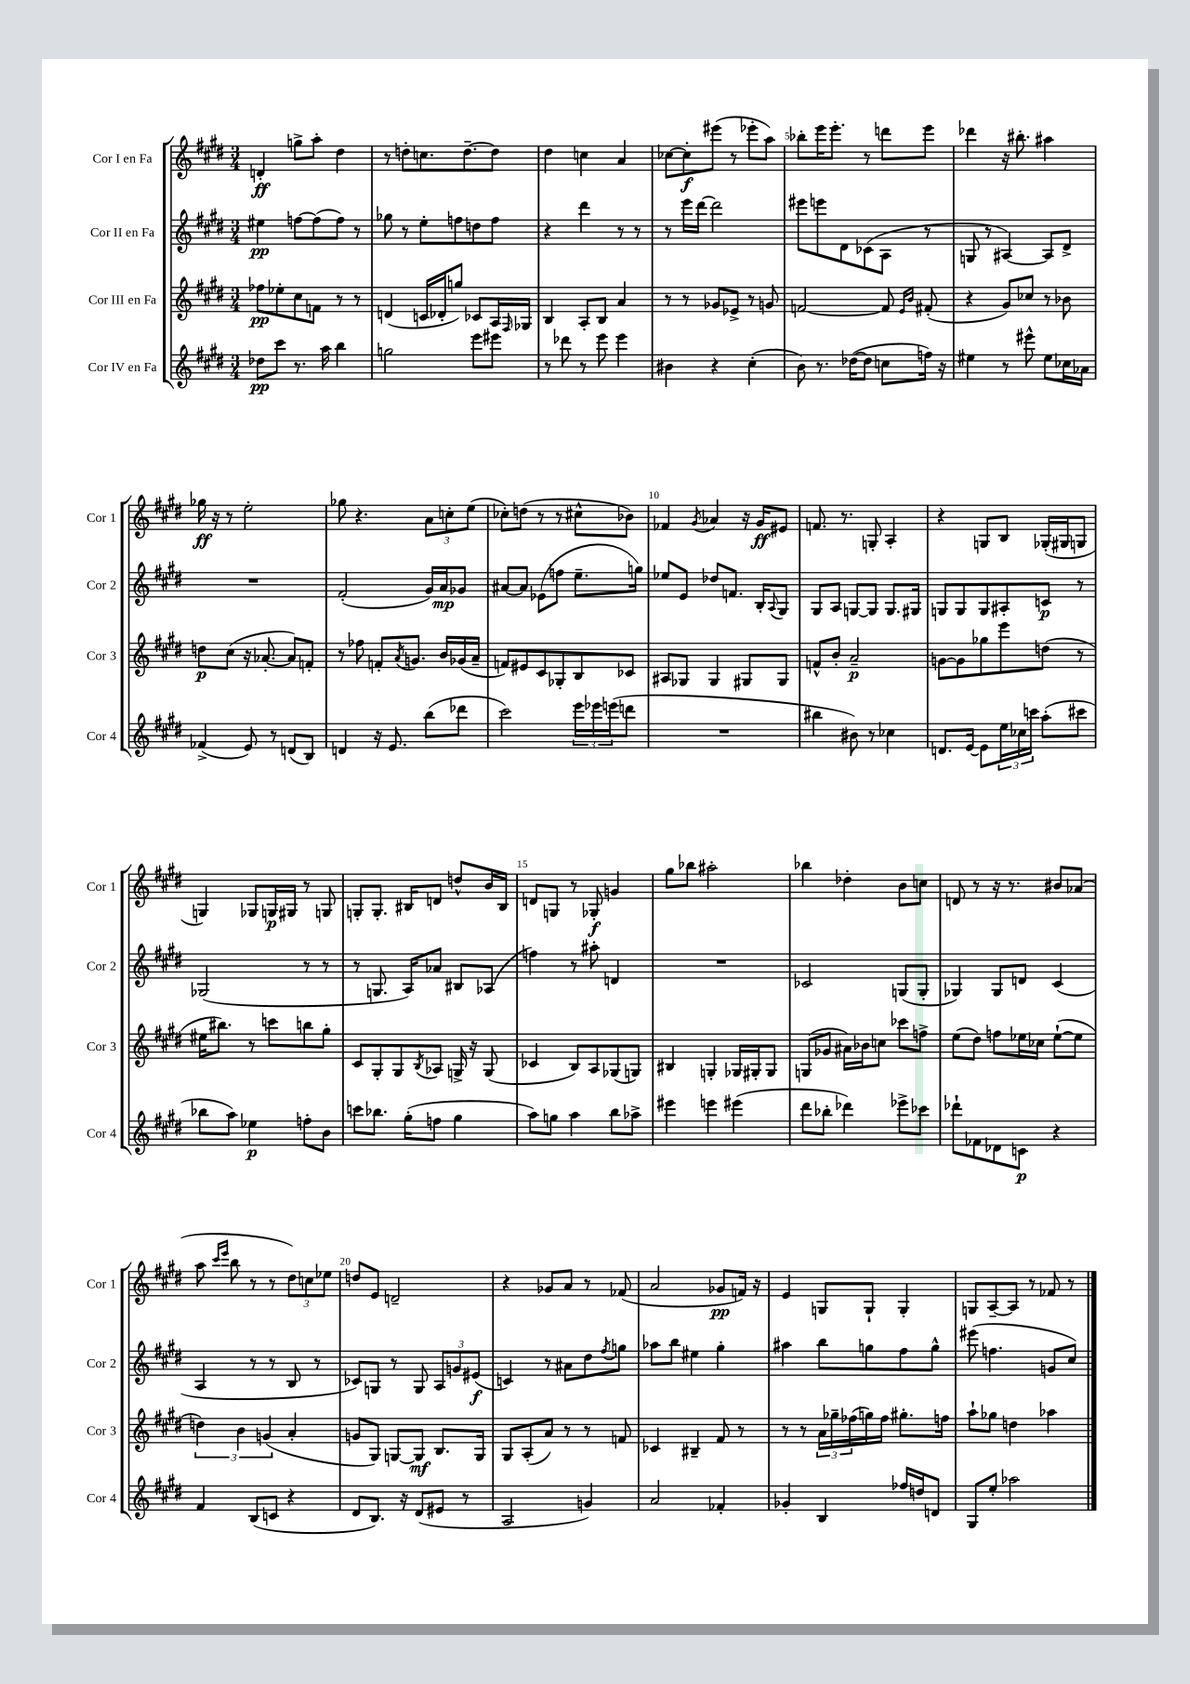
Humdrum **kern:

**kern	**dynam	**kern	**dynam	**kern	**dynam	**kern	**dynam
*part4	*part4	*part3	*part3	*part2	*part2	*part1	*part1
*staff4	*staff4	*staff3	*staff3	*staff2	*staff2	*staff1	*staff1
*I"Cor IV en Fa	*	*I"Cor III en Fa	*	*I"Cor II en Fa	*	*I"Cor I en Fa	*
*I'Cor 4	*	*I'Cor 3	*	*I'Cor 2	*	*I'Cor 1	*
*clefG2	*	*clefG2	*	*clefG2	*	*clefG2	*
*k[f#c#g#d#]	*	*k[f#c#g#d#]	*	*k[f#c#g#d#]	*	*k[f#c#g#d#]	*
*M3/4	*	*M3/4	*	*M3/4	*	*M3/4	*
=1	=1	=1	=1	=1	=1	=1	=1
8dd-X\L	pp	8ff-X\L	pp	4ee#X\	pp	4dn'/	ff
8ccc#\J	.	8ee-X'\	.	.	.	.	.
8.r	.	8cc#\	.	[8ffn\L	.	8ggn^\L	.
.	.	8fn\J	.	(8ff\]	.	8aa'\J	.
16aa\	.	.	.	.	.	.	.
4bb\	.	8r	.	8ff\J)	.	4dd#\	.
.	.	8r	.	8r	.	.	.
=2	=2	=2	=2	=2	=2	=2	=2
2ggn\	.	(4dn/	.	8gg-X\	.	8r	.
.	.	.	.	8r	.	8ddn'\L	.
.	.	16cn/LL	.	8ee'\L	.	8.ccn\	.
.	.	16d-X'/J	.	.	.	.	.
.	.	8ggn/J)	.	8ffn\	.	.	.
.	.	.	.	.	.	[8.dd~\	.
8eee\L	.	8c-X/L	.	8ddn\	.	.	.
8eee#X\J	.	16A/L	.	8ff\J	.	8dd\J]	.
.	.	16qqF#/	.	.	.	.	.
.	.	16G-X/JJ	.	.	.	.	.
=3	=3	=3	=3	=3	=3	=3	=3
8r	.	4B/	.	4r	.	4dd#\	.
8ddd-X\	.	.	.	.	.	.	.
8r	.	8A'/L	.	4ddd#\	.	4ccn\	.
8eee\	.	8B/J	.	.	.	.	.
4eee\	.	4a/	.	8r	.	4a/	.
.	.	.	.	8r	.	.	.
=4	=4	=4	=4	=4	=4	=4	=4
4b#X\	.	8r	.	8r	.	[8cc-X\L	.
.	.	8r	.	16eee\LL	.	8cc-'\]	f
.	.	.	.	[16ddd#\JJ	.	.	.
4r	.	8g-X/L	.	2ddd#\]	.	(8eee#X\J	.
.	.	8e-X^/J	.	.	.	8r	.
(4cc#'\	.	8r	.	.	.	8eee-X'\L	.
.	.	8gn/	.	.	.	8aa\J)	.
=5	=5	=5	=5	=5	=5	=5	=5
8b\)	.	[2fn/	.	8eee#X\L	.	8bb-X'\L	.
8.r	.	.	.	8eeen\	.	16eee\K	.
.	.	.	.	.	.	8.eee'\J	.
.	.	.	.	8d#\	.	.	.
([16dd-X\KL	.	.	.	.	.	.	.
8dd-\J]	.	.	.	(8c-X\	.	8r	.
8ccn\L	.	8f/]	.	8A\J	.	8dddn\L	.
.	.	16qqe/LL	.	.	.	.	.
.	.	16qqb/JJ	.	.	.	.	.
16ffn\Jk)	.	(8f#X'/	.	8r	.	8eee\J	.
16r	.	.	.	.	.	.	.
=6	=6	=6	=6	=6	=6	=6	=6
4ee#X\	.	4r	.	8Gn/	.	4ddd-X\	.
.	.	.	.	8r	.	.	.
8r	.	8g#/L)	.	[4A#X/)	.	16r	.
.	.	.	.	.	.	8.bb#X'\	.
8eee#X^^\	.	8cc-X/J	.	.	.	.	.
8ee#\L	.	8r	.	8A#/L]	.	4aa#X\	.
16cc-X\L	.	8b-X\	.	8d#^/J	.	.	.
16a-X\JJ	.	.	.	.	.	.	.
!!LO:LB:g=z
=7	=7	=7	=7	=7	=7	=7	=7
(4f-X^/	.	8ddn\L	p	2.r	.	16gg-X\	ff
.	.	.	.	.	.	16r	.
.	.	(8cc#\J	.	.	.	8r	.
8e/)	.	16r	.	.	.	2ee'\	.
.	.	[8.a-X'/	.	.	.	.	.
8r	.	.	.	.	.	.	.
(8dn/L	.	8a-/L])	.	.	.	.	.
8B/J)	.	8fn'/J	.	.	.	.	.
=8	=8	=8	=8	=8	=8	=8	=8
4dn/	.	8r	.	(2f#'/	.	8gg-X\	.
.	.	8ff-X\	.	.	.	4.r	.
16r	.	8fn'/L	.	.	.	.	.
8.e/	.	.	.	.	.	.	.
.	.	8qa/	.	.	.	.	.
.	.	8.gn/J	.	.	.	.	.
(8bb\L	.	.	.	16g#/LL)	.	12a\L	.
.	.	16b/LL	.	16a/J	mp	.	.
.	.	.	.	.	.	12ccn'\	.
8ddd-X\J	.	(16g-X/	.	8g-X/J	.	.	.
.	.	.	.	.	.	(12ee\J	.
.	.	16a~/JJ	.	.	.	.	.
=9	=9	=9	=9	=9	=9	=9	=9
2ccc#\)	.	8fn/L)	.	[8a#X/L	.	8cc-X'\L)	.
.	.	8e#X/	.	8a#/J]	.	(8ddn\J	.
.	.	8c#/	.	(8e-X\L	.	8r	.
.	.	8G-X'/	.	8ffn\J	.	8r	.
24eee\LL	.	8B/	.	8.ee~\L	.	8cc#X^^\L	.
24eee-X\	.	.	.	.	.	.	.
(24eeen\J	.	.	.	.	.	.	.
8dddn\J	.	8c-X/J	.	.	.	8b-X\J)	.
.	.	.	.	16ggn\Jk)	.	.	.
=10	=10	=10	=10	=10	=10	=10	=10
2.r	.	8A#X/L	.	8ee-X/L	.	4f-X/	.
.	.	8G-X/J	.	8e/J	.	.	.
.	.	.	.	.	.	8qg#/	.
.	.	4G-/	.	8dd-X/L	.	4a-X/	.
.	.	.	.	8.fn/J	.	.	.
.	.	8G#X/L	.	.	.	16r	.
.	.	.	.	16B'/KL	.	16g#/KL	ff
.	.	.	.	8qqA/	.	.	.
.	.	8G#/J	.	8G#/J	.	8e#X/J	.
=11	=11	=11	=11	=11	=11	=11	=11
4bb#X\	.	8fn^^/L	.	8G#/L	.	8.fn/	.
.	.	8b'/J	.	8A/J	.	.	.
.	.	.	.	.	.	8.r	.
8b#X\)	.	2a~/	p	[8Gn/L	.	.	.
8r	.	.	.	8G/J]	.	8Gn'/	.
4cc-X\	.	.	.	8.G/L	.	4A'/	.
.	.	.	.	16G#X/Jk	.	.	.
=12	=12	=12	=12	=12	=12	=12	=12
8.dn/L	.	[8gn\L	.	8Gn/L	.	4r	.
.	.	8g\]	.	8G/	.	.	.
[16e/Jk	.	.	.	.	.	.	.
8e\L]	.	8gg-X\	.	8G/	.	8Gn/L	.
24ee\L	.	8eee\	.	8A#X'/	.	8B/J	.
24cc-X\	.	.	.	.	.	.	.
24cccn\JJ	.	.	.	.	.	.	.
(8aa'\L	.	(8ddn\J	.	8cn/J	p	(16G-X'/LL	.
.	.	.	.	.	.	16G#X/J	.
8ccc#X\J	.	8r	.	8r	.	8Gn/J	.
!!LO:LB:g=z
=13	=13	=13	=13	=13	=13	=13	=13
8bb-X\L	.	16ee#X\KL	.	(2G-X/	.	4Gn/)	.
.	.	8.bb#X\J)	.	.	.	.	.
8aa\J)	.	.	.	.	.	.	.
4ee-X\	p	8r	.	.	.	8G-X/L	.
.	.	8cccn\L	.	.	.	16Gn/L	p
.	.	.	.	.	.	16G#X/JJ	.
8ffn'\L	.	8bbn\	.	8r	.	8r	.
8b\J	.	8gg#'\J	.	8r	.	8Gn/	.
=14	=14	=14	=14	=14	=14	=14	=14
8cccn\L	.	8c#/L	.	8r	.	8Gn'/L	.
8.bb-X\J	.	8G#'/	.	8.Gn/	.	8.G'/J	.
.	.	8G#/	.	.	.	.	.
(16gg#'\KL	.	.	.	16A/KL)	.	16B#X/KL	.
.	.	8qB/	.	.	.	.	.
8ffn\J	.	8A-X/J	.	8a-X/J	.	8dn/J	.
4gg#\	.	16Gn^/	.	8B#X/L	.	8ddn^^/L	.
.	.	16r	.	.	.	.	.
.	.	(8G/	.	(8A-X/J	.	16b/L	.
.	.	.	.	.	.	16B#/JJ	.
=15	=15	=15	=15	=15	=15	=15	=15
8aa\L)	.	4c-X/	.	4ffn\)	.	8dn/L	.
8ggn\J	.	.	.	.	.	8Gn/J	.
4aa\	.	8B/L)	.	8r	.	8r	.
.	.	8A/	.	8aa#X'\	.	8G-X'/	f
8bb\L	.	(8G-X/	.	4dn/	.	4gn/	.
8aa-X^\J	.	8Gn/J)	.	.	.	.	.
=16	=16	=16	=16	=16	=16	=16	=16
4eee#X\	.	4B#X/	.	2.r	.	8gg#\L	.
.	.	.	.	.	.	8bb-X\J	.
4eeen\	.	4Gn'/	.	.	.	2aa#X'\	.
(4eee#X\	.	16G-X/LL	.	.	.	.	.
.	.	16G#X'/J	.	.	.	.	.
.	.	8G#/J	.	.	.	.	.
=17	=17	=17	=17	=17	=17	=17	=17
8ddd#\L	.	(8Gn/L	.	2c-X/	.	4bb-X\	.
8bb-X'\J	.	8g-X/J	.	.	.	.	.
4ddd-X\)	.	16a#X\LL)	.	.	.	4dd-X'\	.
.	.	16b-X\J	.	.	.	.	.
.	.	8ccn\J	.	.	.	.	.
8eee-X^\L	.	8ccc-X\L	.	(8Gn/L	.	8b\L	.
8ccc-X\J	.	8ffn^\J	.	8G'/J	.	8ccn\J	.
=18	=18	=18	=18	=18	=18	=18	=18
8ddd-X`\L	.	(8ee\L	.	4G-X/)	.	8dn/	.
8f-X\	.	8dd#\J)	.	.	.	8r	.
8d-X\	.	8ffn\L	.	8G-/L	.	16r	.
.	.	.	.	.	.	8.r	.
8cn\J	p	16ee-X\L	.	8dn/J	.	.	.
.	.	16cc-X\JJ	.	.	.	.	.
4r	.	([8ee-`\L	.	(4c#/	.	8b#X/L	.
.	.	8ee-\J]	.	.	.	(8a-X/J	.
!!LO:LB:g=z
=19	=19	=19	=19	=19	=19	=19	=19
4f#/	.	6ddn\)	.	4A/	.	8aa\	.
.	.	.	.	.	.	16qqccc#/LL	.
.	.	.	.	.	.	16qqeee/JJ	.
.	.	.	.	.	.	8bb\	.
.	.	6b\	.	.	.	.	.
(8B/L	.	.	.	8r	.	8r	.
.	.	(6gn/	.	.	.	.	.
8cn/J	.	.	.	8r	.	8r	.
4r	.	4a'/	.	8B/	.	12dd#\L)	.
.	.	.	.	.	.	12ccn\	.
.	.	.	.	8r	.	.	.
.	.	.	.	.	.	12ee-X\J	.
=20	=20	=20	=20	=20	=20	=20	=20
8d#/L	.	8gn/L	.	8c-X/L)	.	8ddn/L	.
8.B/J)	.	8G#/J)	.	8Gn/J	.	8e/J	.
.	.	[8Gn/L	.	8r	.	2dn~/	.
16r	.	.	.	.	.	.	.
(8d#/L	.	8G/J]	mf	8G/	.	.	.
8e#X/J	.	8.B/L	.	12A/L	.	.	.
.	.	.	.	12gn/	.	.	.
8r	.	.	.	.	.	.	.
.	.	.	.	(12e#X/J	f	.	.
.	.	16G/Jk	.	.	.	.	.
=21	=21	=21	=21	=21	=21	=21	=21
2A/	.	8G#/L	.	4cn/)	.	4r	.
.	.	(8A'/	.	.	.	.	.
.	.	8a/J)	.	8r	.	8g-X/L	.
.	.	8r	.	8a#X\L	.	8a/J	.
4gn/)	.	8r	.	8dd#\	.	8r	.
.	.	.	.	8qff#/	.	.	.
.	.	8fn/	.	8ggn\J	.	(8f-X/	.
=22	=22	=22	=22	=22	=22	=22	=22
2a/	.	4c-X/	.	8aa-X\L	.	2a/	.
.	.	.	.	8bb\J	.	.	.
.	.	4B#X~/	.	4ee#X\	.	.	.
4f-X'/	.	8f#/	.	4gg#'\	.	8g-X/L	pp
.	.	8r	.	.	.	16fn/Jk)	.
.	.	.	.	.	.	16r	.
=23	=23	=23	=23	=23	=23	=23	=23
4g-X'/	.	8r	.	4aa#X\	.	4e/	.
.	.	8r	.	.	.	.	.
4B/	.	24a\LL	.	8bb\L	.	8Gn/L	.
.	.	24gg-X~\	.	.	.	.	.
.	.	(24ff-X\	.	.	.	.	.
.	.	16ggn\)	.	8ggn\	.	8G`/J	.
.	.	16ff-\JJ	.	.	.	.	.
16ff-X/LL	.	8.gg#X'\L	.	8ff#\	.	4G'/	.
16ddn/J	.	.	.	.	.	.	.
8dn/J	.	.	.	8gg^^\J	.	.	.
.	.	16ffn\Jk	.	.	.	.	.
=24	=24	=24	=24	=24	=24	=24	=24
8G#/L	.	8aa`\L	.	(8eee#X\	.	8Gn/L	.
8ee'/J	.	8gg-X\J	.	4.ffn\	.	[8A~/	.
2aa-X\	.	4ddn\	.	.	.	8A/J]	.
.	.	.	.	.	.	8r	.
.	.	4aa-X\	.	8gn/L	.	8f-X/	.
.	.	.	.	8cc#/J)	.	8r	.
==	==	==	==	==	==	==	==
*-	*-	*-	*-	*-	*-	*-	*-
